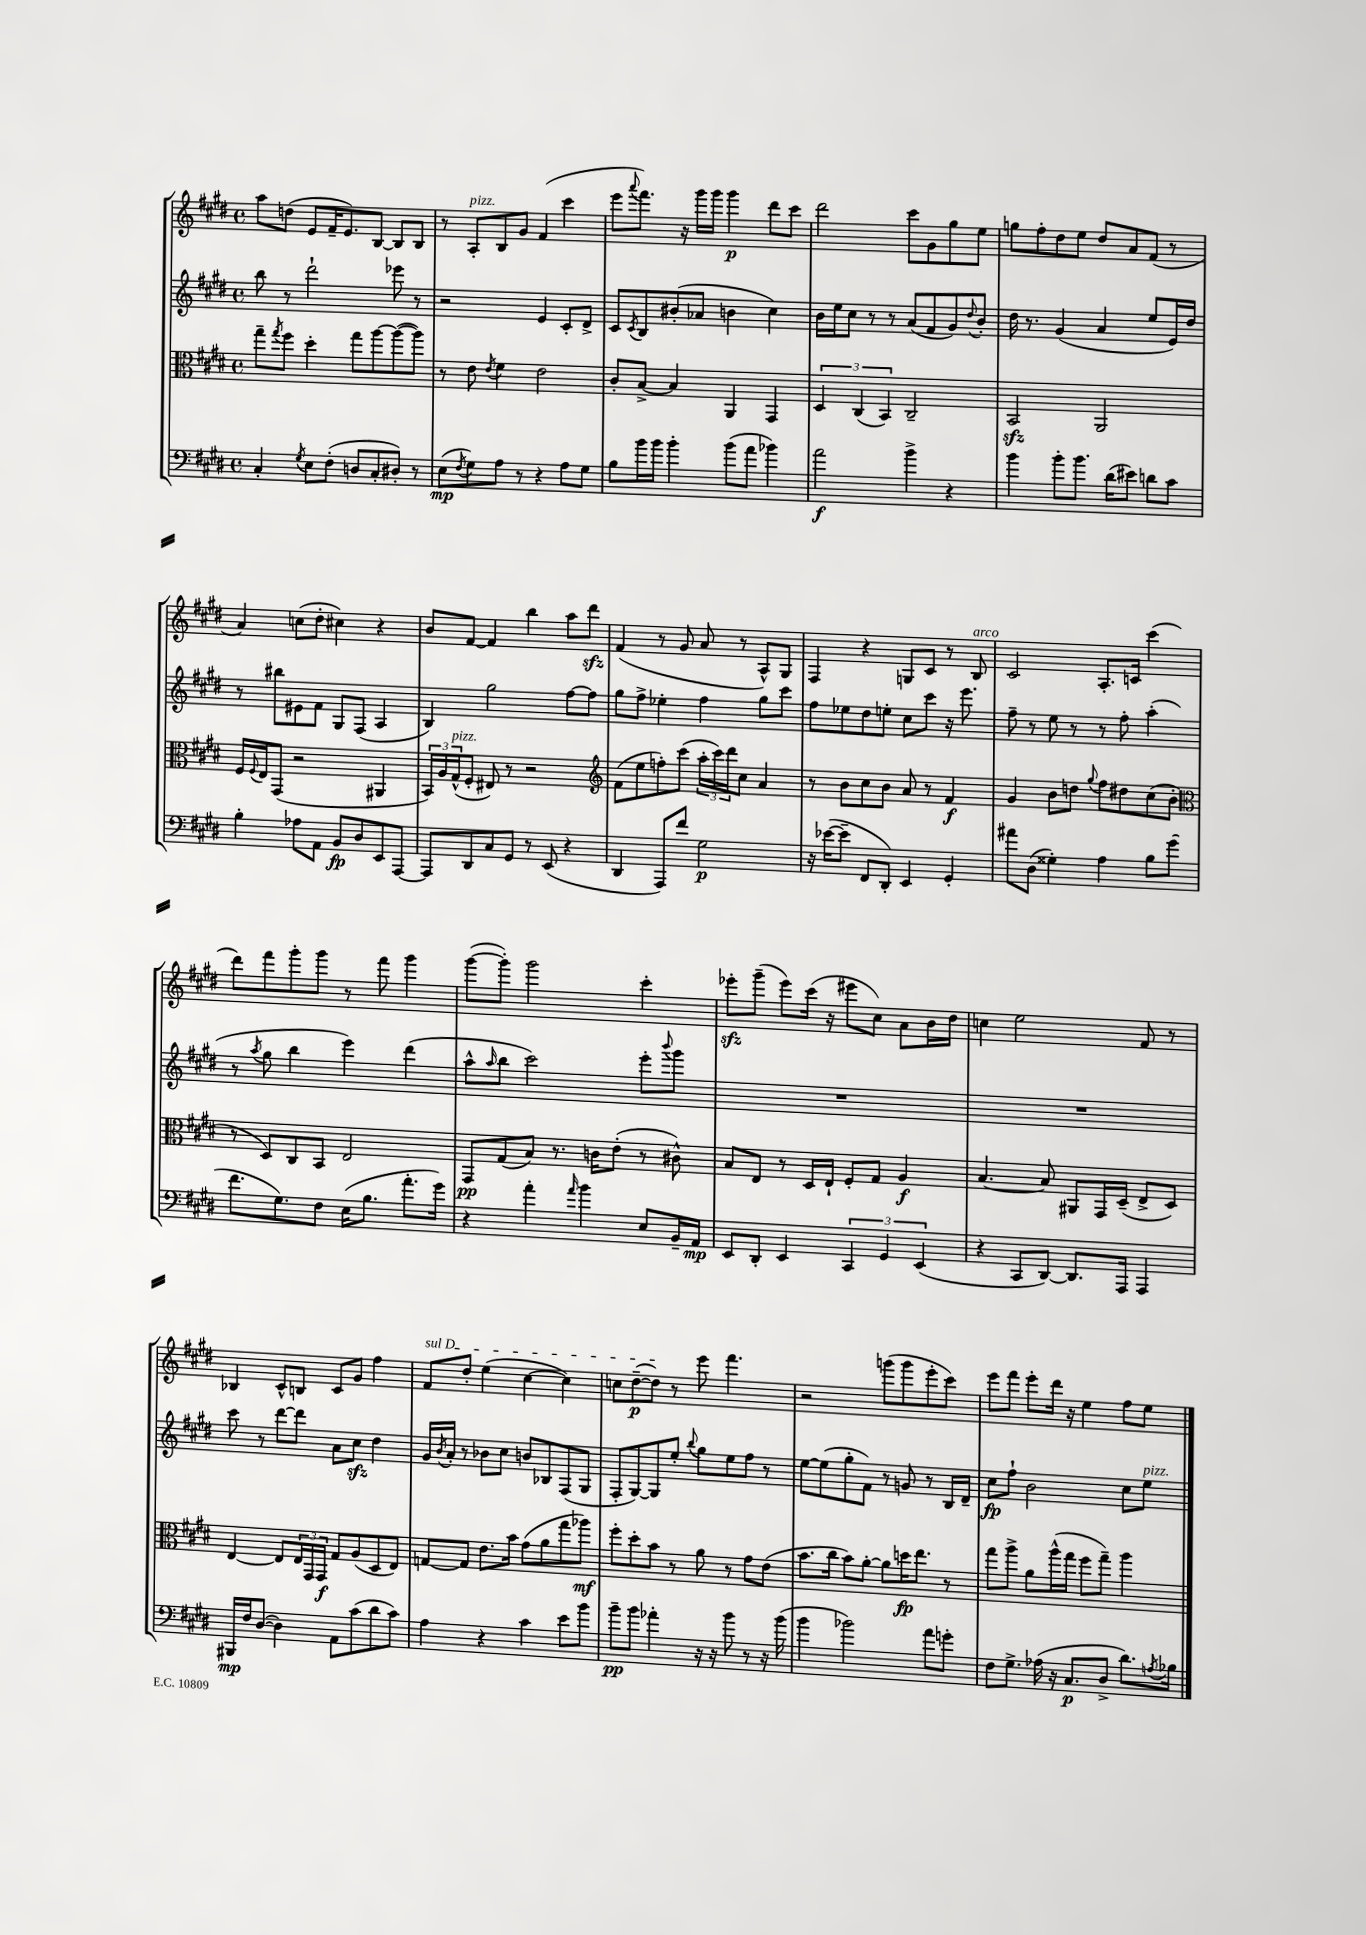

**kern	**kern	**kern	**kern
*staff4	*staff3	*staff2	*staff1
*clefF4	*clefC3	*clefG2	*clefG2
*k[f#c#g#d#]	*k[f#c#g#d#]	*k[f#c#g#d#]	*k[f#c#g#d#]
*M4/4	*M4/4	*M4/4	*M4/4
*met(c)	*met(c)	*met(c)	*met(c)
4C#'	8gg#~	8bb	8aa
.	8qgg#	.	.
.	8ff#	8r	(8dd
8qG#	.	.	.
8E	4dd#'	2ddd#`	8e
(8F#'	.	.	16f#~
.	.	.	8.e)
8D	8gg#	.	.
8C#'	[8aa	.	[8B
8D#')	(8aa_	8eee-	8B]
8r	8aa])	8r	8B
=	=	=	=
(8E	8r	2r	8r
8qF#	.	.	.
8G#)	8e	.	8A'
.	8qe	.	.
8A	4f#	.	8B
8r	.	.	8g#
4r	2e	4e	(4f#
8A	.	8c#'	4ccc#
8G#	.	8d#^	.
=	=	=	=
8B	8c#'	8c#	8eee
.	.	8qc#	8qqaaa
16b	[8B^	8B	8.fff#)
16b	.	.	.
4b'	4B]	(8b#'	.
.	.	.	16r
.	.	8a-	16ggg#
.	.	.	16ggg#
(8b	4AA	4b	4ggg#
8a	.	.	.
4b-)	4GG#	4cc#)	8ddd#
.	.	.	8ccc#
=	=	=	=
2a	6D#	16b	2ddd#
.	.	16ee	.
.	.	8cc#	.
.	(6C#	.	.
.	.	8r	.
.	6BB)	.	.
.	.	8r	.
4b^	2C#~	(8a	8ccc#
.	.	8f#	8g#
4r	.	8g#)	8gg#
.	.	8qqdd#	.
.	.	8b'	8ee
=	=	=	=
4b	2BB	16dd#	8gg
.	.	8.r	.
.	.	.	8ff#'
8b'	.	(4g#	8dd#
8.b	.	.	8ee
.	2AA	4a	8dd#
(16d#	.	.	.
8e#)	.	.	8a
8d	.	8ee	(8f#
8c#	.	16e)	8r
.	.	16dd#	.
=	=	=	=
4B'	16F#	8r	4a)
.	8qqF#	.	.
.	16E	.	.
.	(8GG#	8bb#	.
8A-	2r	8e#	(8cc
8AA	.	8f#	8dd#'
8BB	.	8G#	4cc#)
8D#	.	(8F#	.
8EE	4AA#	4A	4r
[8AAA	.	.	.
=	=	=	=
8AAA]	24BB)	4B)	8b
.	24A	.	.
.	(24G#^^	.	.
8DD#	8F#'	.	[8f#
8C#	8E#)	2gg#	4f#]
8GG#	8r	.	.
8r	2r	.	4bb
(8EE	.	.	.
4r	.	[8ff#	8aa
.	.	8ff#]	8ddd#
=	=	=	=
*	*clefG2	*	*
4DD#	(8f#	8gg#	(4f#
.	8ee	8ff#^	.
8AAA)	8ff')	4ee-'	8r
8f#	(8ccc#	.	8g#
2G#	24aa'	4ff#	8a
.	24ccc#)	.	.
.	24ddd#	.	.
.	8cc#	.	8r
.	4a	8gg#	8A^^)
.	.	8ccc#	8G#
=	=	=	=
16r	8r	8ff#	4F#
([16e-	.	.	.
8e-~]	8b	8ee-	.
8FF#	8cc#	8dd#	4r
8DD#')	8b	8ee'	.
4EE	8a	8cc#	8G
.	8r	8ccc#	8c#
4GG#'	4f#	16r	8r
.	.	8.eee	.
.	.	.	8B
=	=	=	=
8a#	4g#	8ff#~	2c#
(8D#	.	8r	.
4G##')	8b	8ee	.
.	8dd	8r	.
.	8qqgg#	.	.
4A	8ff#	8r	8.A'
.	8dd#	8ff#'	.
.	.	.	16c
8B	(8cc#	(4aa'	(4ccc#
(8g#	8b'	.	.
=	=	=	=
*	*clefC3	*	*
8.f#	8r	8r	8ddd#)
.	.	8qaa	.
.	8D#)	8gg#	8fff#
8.G#)	.	.	.
.	8C#	4bb	8ggg#'
8F#	8BB	.	8ggg#
(16E	2E	4eee)	8r
8.B	.	.	.
.	.	.	8fff#
8.a'	.	(4ddd#	4ggg#
16g#)	.	.	.
=	=	=	=
4r	8GG#	8aa^^	([8ggg#
.	.	16qqaa	.
.	(8G#	8bb	8ggg#'])
4a'	8B)	2ccc#)	2ggg#
.	8.r	.	.
16qqa	.	.	.
4b	.	.	.
.	16c	.	.
.	(8e'	.	.
8E	8r	8eee'	4ccc#'
.	.	8qqbbb	.
16BB~	8c#^^)	8ggg#	.
16AA	.	.	.
=	=	=	=
8EE	8B	1r	8eee-'
8DD#'	8E	.	(8ggg#~
4EE	8r	.	8eee-)
.	16D#	.	(16ccc#
.	16E`	.	16r
6CC#	8F#'	.	8eee#
.	8G#	.	8cc#)
6GG#	.	.	.
.	4A	.	8a
(6EE	.	.	.
.	.	.	16b
.	.	.	16dd#
=	=	=	=
4r	[4.B	1r	4cc
8CC#	.	.	2ee
[8DD#)	8B]	.	.
8.DD#]	8AA#	.	.
.	16GG#	.	.
16AAA	(16D#~	.	.
4AAA	8E^	.	8f#
.	8D#)	.	8r
=	=	=	=
16BBB#	[4E	8ccc#	4B-
16F#	.	.	.
([8D#	.	8r	.
4D#])	8E]	[8ddd#	8c#^^
.	24E	8ddd#]	8B
.	24GG#	.	.
.	24GG#	.	.
8AA	8G#	8a	8c#
(8c#	(8A	8cc#	8g#
8d#	8D#	4dd#	4ff#
8c#)	8E)	.	.
=	=	=	=
4A	[8G	16g#	8f#
.	.	8qb	.
.	.	16a'	.
.	8G]	8r	8dd#'
4r	8.e	8b-	(4ee
.	.	8cc#	.
.	16b	.	.
4c#	(8g#	8b	[4cc#
.	8a	8B-	.
8e	8gg#	(8F#	4cc#])
8b	8aa-)	8G#	.
=	=	=	=
8b~	8ff#'	8F#'	8cc
8b	8dd#'	[8G#)	([8dd#~
4a-'	8b	8G#]	8dd#])
.	8r	8ee'	8r
.	.	8qqbb	.
16r	8a	8gg#	8eee
16r	.	.	.
8b	8r	8ee	4.fff#
8r	8g#	8ff#	.
16r	(8e	8r	.
(16b	.	.	.
=	=	=	=
4b	8.b	[8ee	2r
.	.	(8ee]	.
.	16cc#	.	.
2b-)	8b)	8gg#'	.
.	[8a'	8f#)	.
.	8a]	8r	(8ggg
.	16dd	8g	8ggg
.	8.ee	.	.
8a	.	8r	8eee'
8g'	8r	16B	8ccc#)
.	.	16d#~	.
=	=	=	=
8F#	8gg#	8cc#	8eee
8.G#^	8aa^	8ff#`	8fff#
.	8a	2b	8eee'
(16A-	.	.	.
16r	(16aa^^	.	16ddd#
8.C#	16gg#	.	16r
.	8ff#	.	4ee
8D#^	8gg#~)	.	.
8.d#)	4aa	8cc#	8ff#
.	.	8ee	8ee
8qA	.	.	.
16B-	.	.	.
==	==	==	==
*-	*-	*-	*-
